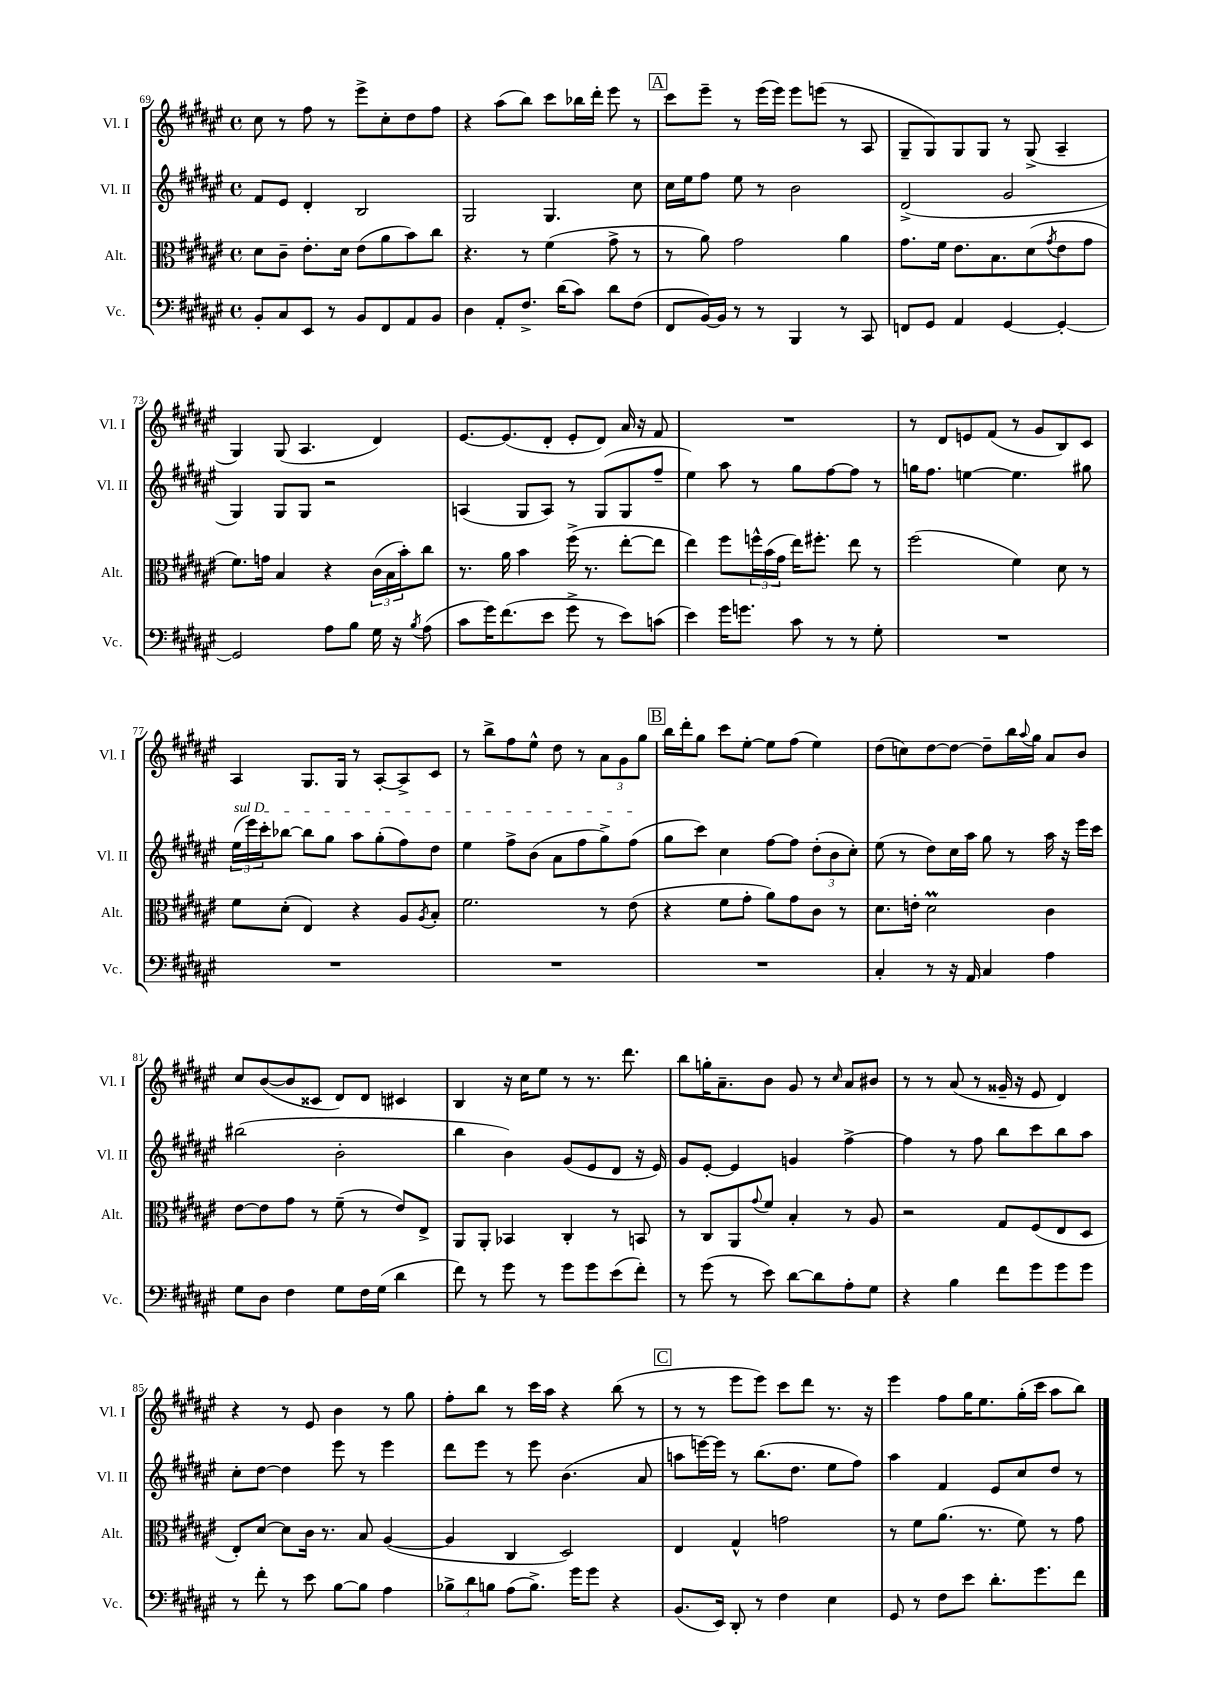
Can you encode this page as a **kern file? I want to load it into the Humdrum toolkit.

**kern	**kern	**kern	**kern
*staff4	*staff3	*staff2	*staff1
*clefF4	*clefC3	*clefG2	*clefG2
*k[f#c#g#d#a#e#]	*k[f#c#g#d#a#e#]	*k[f#c#g#d#a#e#]	*k[f#c#g#d#a#e#]
*M4/4	*M4/4	*M4/4	*M4/4
*met(c)	*met(c)	*met(c)	*met(c)
8BB'	8d#	8f#	8cc#
8C#	8c#~	8e#	8r
8EE#	8.e#'	4d#'	8ff#
8r	.	.	8r
.	16d#	.	.
8BB	(8e#	2B	8eee#^
8FF#	8a#	.	8cc#'
8AA#	8b)	.	8dd#
8BB	8cc#	.	8ff#
=	=	=	=
4D#	4.r	2G#	4r
8AA#'	.	.	(8aa#
8.F#^	8r	.	8bb)
.	(4f#	4.G#	8ccc#
(16d#	.	.	.
8c#)	.	.	16bb-
.	.	.	16ddd#'
8d#	8g#^	.	8eee#
(8F#	8r	8cc#	8r
=	=	=	=
8FF#	8r	16cc#	8ccc#
.	.	16ee#	.
[16BB)	8a#)	8ff#	8eee#~
16BB]	.	.	.
8r	2g#	8ee#	8r
8r	.	8r	(16eee#
.	.	.	16eee#)
4BBB	.	2b	8eee#
.	.	.	(8eee
8r	4a#	.	8r
8CC#	.	.	8A#
=	=	=	=
8FF	8.g#	(2d#^	8G#~
8GG#	.	.	8G#)
.	16f#	.	.
4AA#	8.e#	.	8G#
.	.	.	8G#
.	8.B	.	.
[4GG#	.	2g#	8r
.	(8d#	.	(8G#^
.	8qg#	.	.
4GG#'_	8e#	.	4A#~
.	8g#	.	.
=	=	=	=
2GG#]	8.f#)	4G#)	4G#)
.	16g	.	.
.	4B	8G#	(8G#
.	.	8G#	4.A#
8A#	4r	2r	.
8B	.	.	.
16G#	(24c#	.	4d#)
.	24B	.	.
16r	.	.	.
.	24b')	.	.
8qB	.	.	.
(8A#	8cc#	.	.
=	=	=	=
8c#	8.r	(4A	[8.e#
16g#)	.	.	.
(8.f#	16a#	.	(8.e#]
.	4b	8G#	.
8e#	.	8A)	8d#'
8g#^	(16ff#^	8r	8e#'
.	8.r	.	.
8r	.	(8G#	8d#)
8e#)	[8ee#'	8G#	16a#
.	.	.	16r
(8c	8ee#]	8ff#~	8f#
=	=	=	=
4e#)	4ee#)	4ee#)	1r
16g#	8ff#	8aa#	.
8.g	.	.	.
.	24ff^^	8r	.
.	(24b	.	.
.	24g#	.	.
8c#	16ee#)	8gg#	.
.	8.ff#'	.	.
8r	.	[8ff#	.
8r	8ee#	8ff#]	.
8G#'	8r	8r	.
=	=	=	=
1r	(2ff#	16gg	8r
.	.	8.ff#	.
.	.	.	8d#
.	.	[4ee	8e
.	.	.	(8f#
.	4f#)	4.ee]	8r
.	.	.	8g#
.	8d#	.	8B)
.	8r	8gg#	8c#
=	=	=	=
1r	8f#	(24ee#	4A#
.	.	24eee#)	.
.	.	24ccc#'	.
.	(8d#'	[8bb-	.
.	4E#)	8bb-]	8.G#
.	.	8gg#	.
.	.	.	16G#
.	4r	8aa#	8r
.	.	(8gg#'	[8A#'
.	8A#	8ff#)	8A#^]
.	8qA#	.	.
.	8B'	8dd#	8c#
=	=	=	=
1r	2.f#	4ee#	8r
.	.	.	8bb^
.	.	8ff#^	8ff#
.	.	(8b	8ee#^^
.	.	8a#	8dd#
.	.	8ff#	8r
.	8r	8gg#^)	12a#
.	.	.	12g#
.	(8e#	(8ff#	.
.	.	.	12gg#
=	=	=	=
1r	4r	8gg#	16bb
.	.	.	16ddd#'
.	.	8ccc#)	8gg#
.	8f#	4cc#	8ccc#
.	8g#'	.	[8ee#'
.	8a#)	[8ff#	8ee#]
.	8g#	8ff#]	(8ff#
.	8c#	(12dd#'	4ee#)
.	.	12b	.
.	8r	.	.
.	.	12cc#')	.
=	=	=	=
4C#'	8.d#	(8ee#	(8dd#
.	.	8r	8cc)
.	16e'	.	.
8r	2d#	8dd#)	[8dd#
16r	.	16cc#	8dd#_
16AA#	.	16aa#	.
4C#	.	8gg#	8dd#~]
.	.	8r	16bb
.	.	.	8qqaa#
.	.	.	16gg#
4A#	4c#	16aa#	8a#
.	.	16r	.
.	.	16eee#	8b
.	.	16ccc#	.
=	=	=	=
8G#	[8e#	(2bb#	8cc#
8D#	8e#]	.	([8b
4F#	8g#	.	8b]
.	8r	.	8c##
8G#	(8f#~	2b'	8d#)
16F#	8r	.	8d#
(16G#	.	.	.
4d#	8e#)	.	4c#
.	8E#^	.	.
=	=	=	=
8f#)	8AA#	4bb	4B
8r	8AA#'	.	.
8g#	4BB-	4b)	16r
.	.	.	16cc#
8r	.	.	8ee#
8g#	4C#'	(8g#	8r
8g#	.	8e#	8.r
(8e#	8r	8d#	.
.	.	.	8.ddd#
8f#')	8BB	16r	.
.	.	16e#)	.
=	=	=	=
8r	8r	8g#	8bb
(8g#	8C#	[8e#'	16gg'
.	.	.	8.a#~
8r	8AA#	4e#]	.
.	8qqg#	.	.
8e#)	8f#	.	8b
[8d#	4B'	4g	8g#
8d#]	.	.	8r
.	.	.	16qqcc#
8A#'	8r	[4ff#^	8a#
8G#	8A#	.	8b#
=	=	=	=
4r	2r	4ff#]	8r
.	.	.	8r
4B	.	8r	(8a#
.	.	8ff#	8r
8f#	8G#	8bb	16g##~
.	.	.	16r
8g#	(8F#	8ccc#	8e#
8g#	8E#	8bb	4d#)
8g#	8D#	8aa#	.
=	=	=	=
8r	8E#')	8cc#'	4r
8f#'	[8d#	[8dd#	.
8r	8d#]	4dd#]	8r
8e#	16c#	.	8e#
.	8.r	.	.
[8B	.	8eee#	4b
8B]	8B	8r	.
4A#	([4A#	4eee#	8r
.	.	.	8gg#
=	=	=	=
12B-^	4A#]	8ddd#	8ff#'
12d#	.	.	.
.	.	8eee#	8bb
12B	.	.	.
(8A#	4C#	8r	8r
8.B^)	.	8eee#	16ccc#
.	.	.	16aa#
.	2D#)	(4.b	4r
16g#	.	.	.
8g#	.	.	.
4r	.	.	(8bb
.	.	8a#	8r
=	=	=	=
(8.BB	4E#	8aa	8r
.	.	[16eee)	8r
16EE#)	.	16eee]	.
8DD#'	4G#^^	8r	8eee#
8r	.	(8.bb	8eee#)
4F#	2g	.	8ccc#
.	.	8.dd#	.
.	.	.	8ddd#
4E#	.	8ee#	8.r
.	.	8ff#)	.
.	.	.	16r
=	=	=	=
8GG#	8r	4aa#	4eee#
8r	8f#	.	.
8F#	(8.a#	4f#	8ff#
8e#	.	.	16gg#
.	8.r	.	8.ee#
8.d#'	.	8e#	.
.	8f#)	8cc#	(16gg#'
8.g#	.	.	16ccc#
.	8r	8dd#	8aa#
8f#	8g#	8r	8bb)
==	==	==	==
*-	*-	*-	*-
